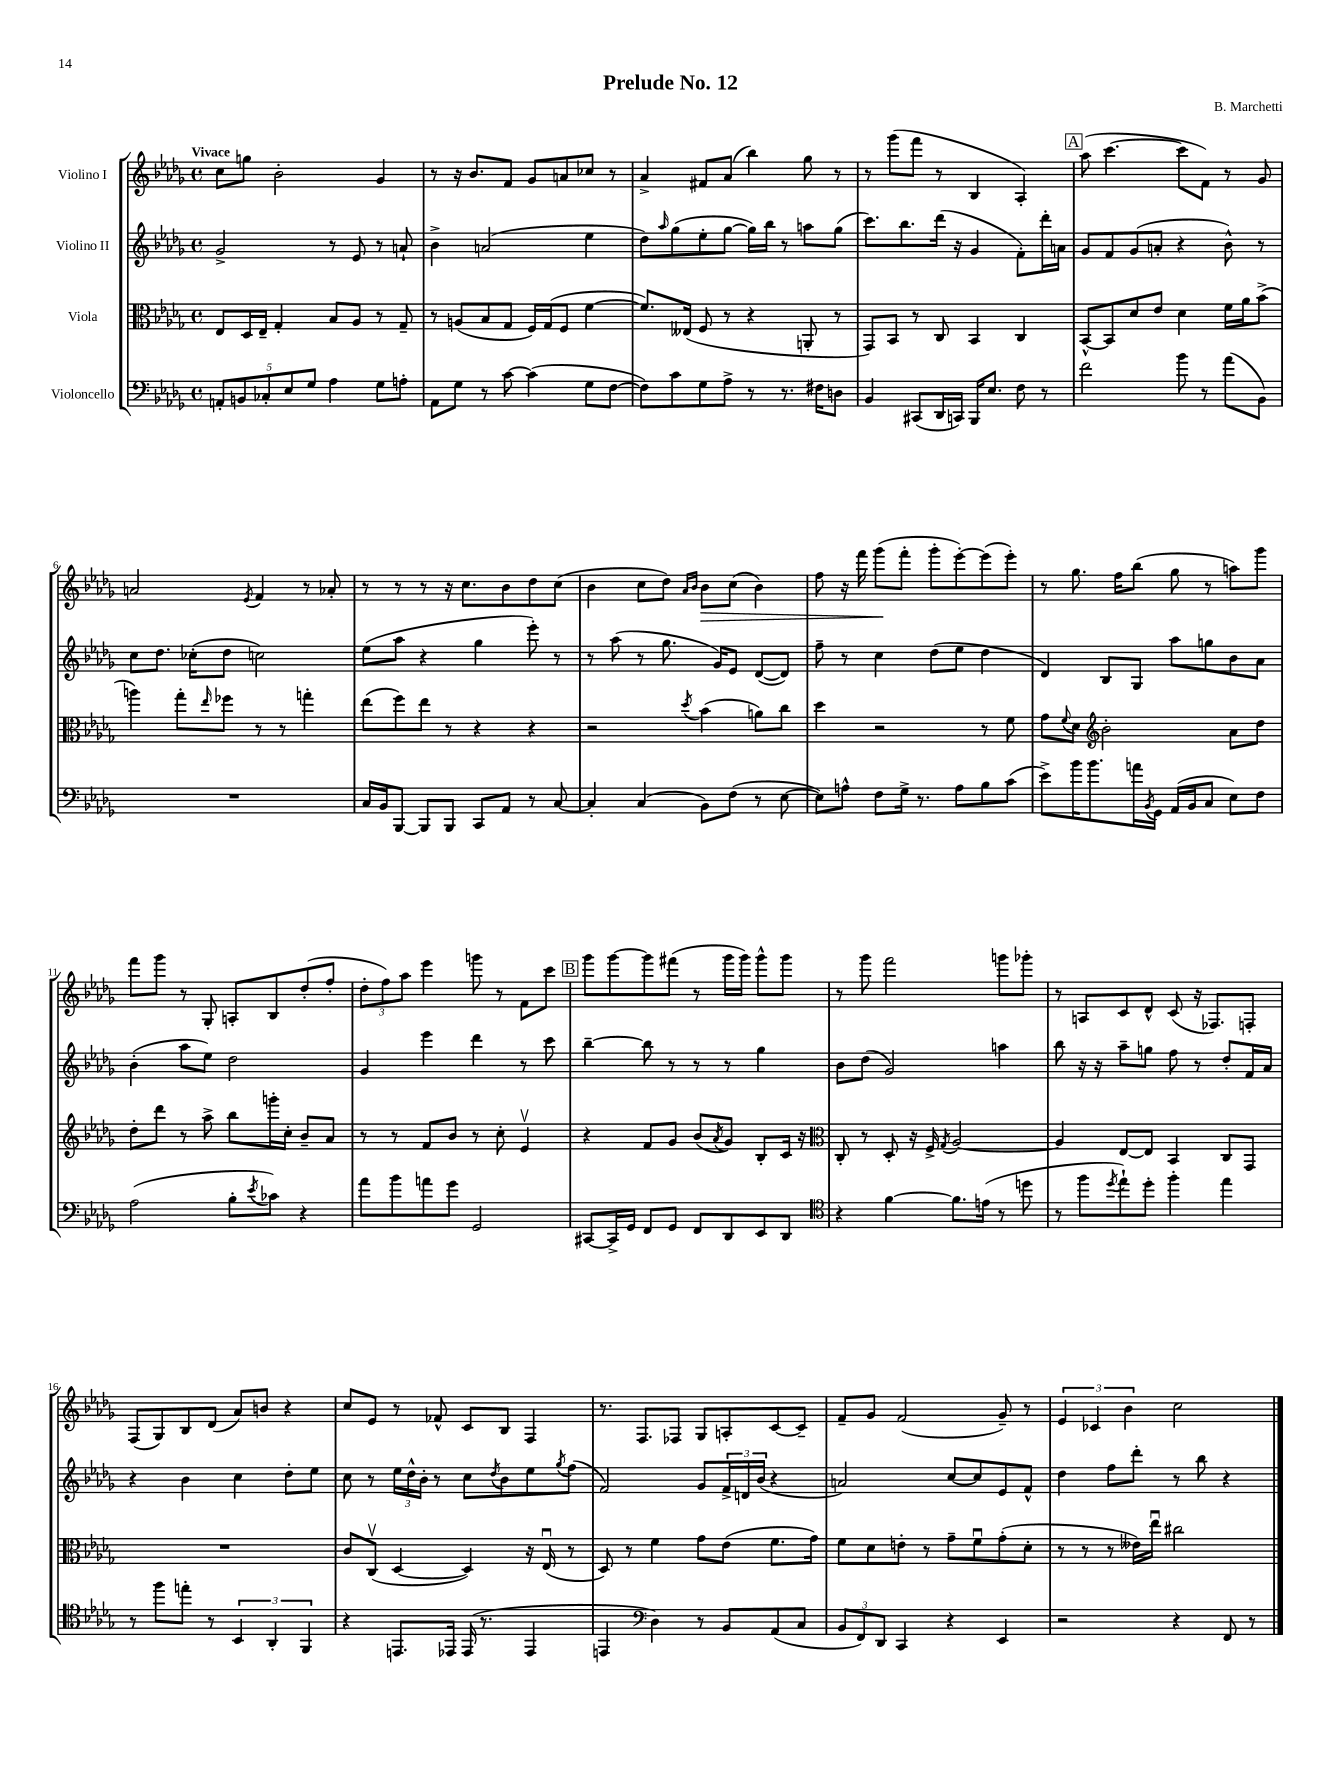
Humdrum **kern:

**kern	**kern	**kern	**kern
*staff4	*staff3	*staff2	*staff1
*clefF4	*clefC3	*clefG2	*clefG2
*k[b-e-a-d-g-]	*k[b-e-a-d-g-]	*k[b-e-a-d-g-]	*k[b-e-a-d-g-]
*M4/4	*M4/4	*M4/4	*M4/4
*met(c)	*met(c)	*met(c)	*met(c)
10AA'	8E-	2g-^	8cc
10BB	.	.	.
.	16D-	.	8gg
.	16E-~	.	.
10C-'	.	.	.
.	4G-'	.	2b-'
10E-	.	.	.
10G-	.	.	.
4A-	8B-	8r	.
.	8A-	8e-	.
8G-	8r	8r	4g-
8A'	8G-~	8a`	.
=	=	=	=
8AA-	8r	4b-^	8r
8G-	(8A	.	16r
.	.	.	8.b-
8r	8B-	(2a	.
[8c	8G-	.	8f
(4c]	16F)	.	8g-
.	(16G-	.	.
.	8F	.	8a
8G-	[4f	4ee-	8cc-
[8F	.	.	8r
=	=	=	=
8F])	8.f])	8dd-)	4a-^
.	.	16qqaa-	.
8c	.	(8gg-	.
.	(16E--	.	.
8G-	8F	8ee-'	8f#
8A-^	8r	[8gg-	(8a-
8r	4r	16gg-])	4bb-)
.	.	16bb-	.
8.r	.	8r	.
.	8AA'	8aa	8gg-
16F#	.	.	.
8D	8r	(8gg-	8r
=	=	=	=
4BB-	8GG-)	8.ccc)	8r
.	8BB-	.	(8ggg-
.	.	8.bb-	.
(8CC#	8r	.	8fff
16DD-	8C	(16ddd-	8r
16CC)	.	16r	.
16BBB-	4BB-	4g-	4B-
8.E-	.	.	.
8F	4C	8f')	4A-')
8r	.	16ddd-'	.
.	.	16a	.
=	=	=	=
2f	[8BB-^^	8g-	(8aa-
.	8BB-]	8f	[4.ccc
.	8d-	(8g-	.
.	8e-	8a'	.
8b-	4d-	4r	8ccc]
8r	.	.	8f)
(8a-	16f	8b-^^)	8r
.	16a-	.	.
8BB-)	(8b-^	8r	8g-
=	=	=	=
1r	4aa)	8cc	2a
.	.	8.dd-	.
.	8gg-'	.	.
.	.	(16cc-'	.
.	16qqee-	.	.
.	8ff-	8dd-	.
.	.	.	8qe-
.	8r	2cc)	4f
.	8r	.	.
.	4gg'	.	8r
.	.	.	8a-'
=	=	=	=
16C	(8ee-	(8ee-	8r
16BB-	.	.	.
[8BBB-	8ff)	8aa-	8r
8BBB-]	8ee-	4r	8r
8BBB-	8r	.	16r
.	.	.	8.cc
8CC	4r	4gg-	.
8AA-	.	.	8b-
8r	4r	8eee-')	8dd-
[8C	.	8r	(8cc
=	=	=	=
4C']	2r	8r	4b-
.	.	(8aa-	.
(4C	.	8r	8cc
.	.	8.gg-	8dd-)
.	.	.	16qqa-
.	8qdd-	.	16qqb-
8BB-)	(4b-	.	8b-
.	.	16g-)	.
(8F	.	8e-	(8cc
8r	8a)	([8d-	4b-)
[8E-	8cc	8d-])	.
=	=	=	=
8E-])	4dd-	8ff~	8ff
8A^^	.	8r	16r
.	.	.	16fff
8F	2r	4cc	(8ggg-
16G-^	.	.	8fff'
8.r	.	.	.
.	.	(8dd-	8ggg-'
8A	.	8ee-	[8eee-')
8B-	8r	4dd-	(8eee-]
(8c	8f	.	8eee-')
=	=	=	=
8e-^)	8g-	4d-)	8r
.	8qqf	.	.
16b-	8d-	.	8.gg-
8.b-	.	.	.
*	*clefG2	*	*
.	2b-'	8B-	.
.	.	.	16ff
16a	.	8G-	(8bb-
8qBB-	.	.	.
16GG-	.	.	.
(16AA-	.	8aa-	8gg-
16BB-	.	.	.
8C	.	8gg	8r
8E-)	8a-	8b-	8aa)
8F	8dd-	8a-	8ggg-
=	=	=	=
(2A-	8dd-'	(4b-'	8fff
.	8ddd-	.	8ggg-
.	8r	8aa-	8r
.	8aa-^	8ee-)	8G-'
8B-'	8bb-	2dd-	8A'
8qe-	.	.	.
8c-)	16ggg'	.	8B-
.	16cc'	.	.
4r	8b-~	.	(8dd-'
.	8a-	.	8ff'
=	=	=	=
8a-	8r	4g-	12dd-'
.	.	.	12ff)
8b-	8r	.	.
.	.	.	12aa-
8a	8f	4eee-	4eee-
8g-	8b-	.	.
2GG-	8r	4ddd-	8ggg
.	8cc'	.	8r
.	4e-v	8r	8f
.	.	8ccc	8ccc
=	=	=	=
[8CC#	4r	[4bb-~	8ggg-
16CC#^]	.	.	[8ggg-
16GG-	.	.	.
8FF	8f	8bb-]	8ggg-]
8GG-	8g-	8r	(8fff#
8FF	(8b-	8r	8r
.	8qa-	.	.
8DD-	8g-)	8r	16ggg-
.	.	.	16ggg-)
8EE-	8B-'	4gg-	8ggg-^^
8DD-	16c	.	8ggg-
.	16r	.	.
=	=	=	=
*clefC4	*clefC3	*	*
4r	8C'	8b-	8r
.	8r	(8dd-	8ggg-
[4f	8D-'	2g-)	2fff
.	16r	.	.
.	16F^	.	.
.	8qG-	.	.
8.f]	[2A-	.	.
(16e	.	.	.
8r	.	4aa	8ggg
8dd	.	.	8ggg-'
=	=	=	=
8r	4A-]	8bb-	8r
8ff	.	16r	8A
.	.	16r	.
8qdd-	.	.	.
8ee-`)	[8E-	8aa-~	8c
8dd-'	8E-]	8gg	8d-^^
4ff'	4BB-	8ff	(8c
.	.	8r	16r
.	.	.	8.F-)
4ee-	8C	8dd-'	.
.	8GG-	16f	8F'
.	.	16a-	.
=	=	=	=
8r	1r	4r	(8F
8ff	.	.	8G-)
8ee'	.	4b-	8B-
8r	.	.	(8d-
6BB-	.	4cc	8a-)
.	.	.	8b
6AA-'	.	.	.
.	.	8dd-'	4r
6FF	.	.	.
.	.	8ee-	.
=	=	=	=
4r	8c	8cc	8cc
.	(8Cv	8r	8e-
8.EE	[4D-	24ee-	8r
.	.	24dd-^^	.
.	.	24b-'	.
.	.	8r	8f-^^
16EE-	.	.	.
(16EE-	4D-])	8cc	8c
8.r	.	.	.
.	.	8qdd-	.
.	.	8b-	8B-
4EE-	16r	8ee-	4F
.	(16E-u	.	.
.	.	8qgg-	.
.	8r	(8ff	.
=	=	=	=
4EE	8D-)	2f)	8.r
.	8r	.	.
.	.	.	8.F
*clefF4	*	*	*
4D-)	4f	.	.
.	.	.	8F-
8r	8g-	8g-	8G-
8BB-	(8e-	24f^	8A'
.	.	24d	.
.	.	(24b-	.
(8AA-	8.f	4r	[8c
8C	.	.	8c~]
.	16g-)	.	.
=	=	=	=
12BB-	8f	2a)	8f~
12FF)	.	.	.
.	8d-	.	8g-
12DD-	.	.	.
4CC	8e'	.	(2f
.	8r	.	.
4r	8g-~	[8cc	.
.	8fu	8cc]	.
4EE-	(8g-'	8e-	8g-~)
.	8d-'	8f^^	8r
=	=	=	=
2r	8r	4dd-	6e-
.	8r	.	.
.	.	.	6c-
.	8r	8ff	.
.	.	.	6b-
.	16e--)	8ddd-'	.
.	16ee-u	.	.
4r	2cc#	8r	2cc
.	.	8bb-	.
8FF	.	4r	.
8r	.	.	.
==	==	==	==
*-	*-	*-	*-
